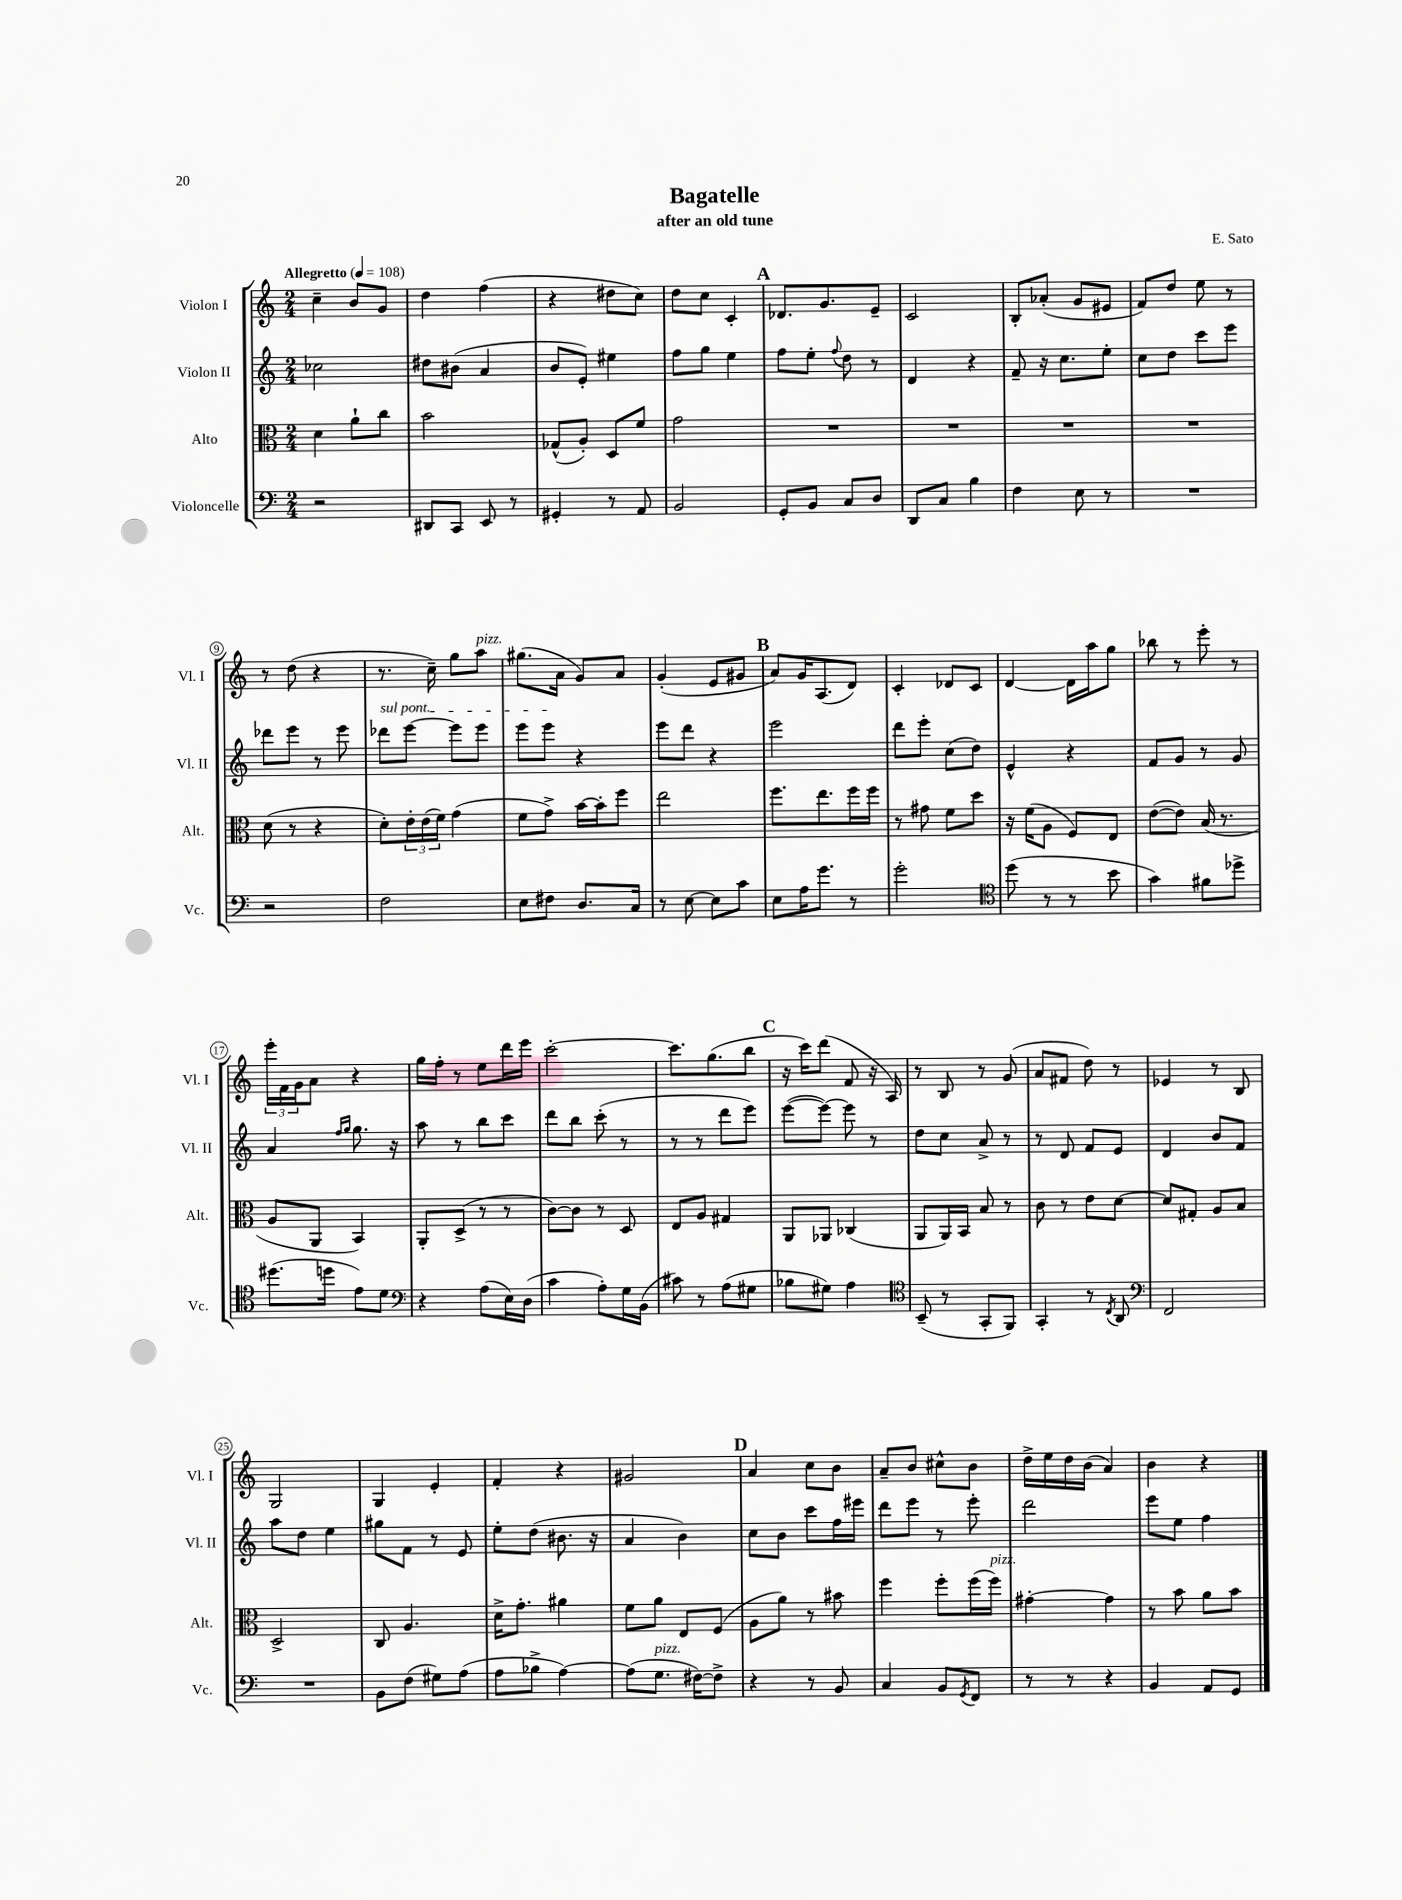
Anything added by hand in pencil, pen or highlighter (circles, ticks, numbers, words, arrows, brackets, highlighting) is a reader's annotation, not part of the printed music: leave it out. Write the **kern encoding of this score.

**kern	**kern	**kern	**kern
*part4	*part3	*part2	*part1
*staff4	*staff3	*staff2	*staff1
*I"Violoncelle	*I"Alto	*I"Violon II	*I"Violon I
*I'Vc.	*I'Alt.	*I'Vl. II	*I'Vl. I
*clefF4	*clefC3	*clefG2	*clefG2
*k[]	*k[]	*k[]	*k[]
*M2/4	*M2/4	*M2/4	*M2/4
*MM108	*MM108	*MM108	*MM108
=1	=1	=1	=1
!	!	!	!LO:TX:a:B:t=Allegretto
2r	4d\	2cc-X\	4cc~\
.	8a`\L	.	8b/L
.	8cc\J	.	8g/J
=2	=2	=2	=2
8DD#X/L	2b\	8dd#X\L	4dd\
8CC/J	.	(8b#X\J	.
8EE/	.	4a/	(4ff\
8r	.	.	.
=3	=3	=3	=3
4GG#X'/	(8G-X^^/L	8b/L	4r
.	8A'/J)	8e'/J)	.
8r	8D/L	4ee#X\	8dd#X\L
8AA/	8f/J	.	8cc\J)
=4	=4	=4	=4
2BB/	2g\	8ff\L	8dd\L
.	.	8gg\J	8cc\J
.	.	4ee\	4c'/
!!LO:REH:place=s1:t=A
=5	=5	=5	=5
8GG'/L	2r	8ff\L	8.d-X/L
8BB/J	.	8ee'\J	.
.	.	.	8.g/
.	.	8qqff/	.
8C/L	.	8dd\	.
8D/J	.	8r	8e~/J
=6	=6	=6	=6
8DD/L	2r	4d/	2c/
8C/J	.	.	.
4B\	.	4r	.
=7	=7	=7	=7
4F\	2r	8f~/	8B'/L
.	.	16r	(8a-X'/J
.	.	8.cc\L	.
8E\	.	.	8g/L
8r	.	8ee'\J	8e#X/J
=8	=8	=8	=8
2r	2r	8cc\L	8f/L)
.	.	8dd\J	8dd/J
.	.	8ccc\L	8ee\
.	.	8eee\J	8r
!!LO:LB:g=z
=9	=9	=9	=9
2r	(8d\	8ddd-X\L	8r
.	8r	8eee\J	(8dd\
.	4r	8r	4r
.	.	8eee\	.
=10	=10	=10	=10
!	!	!LO:TX:a:i:t=sul pont.	!
2F\	8d'\L)	8ddd-X\L	8.r
.	24e'\L	[8eee\J	.
.	(24e\	.	.
.	.	.	16cc~\)
.	24f\JJ)	.	.
.	(4g\	8eee\L]	8gg\L
!	!	!	!LO:TX:a:i:t=pizz.
.	.	8eee\J	8aa\J
=11	=11	=11	=11
8E\L	8f\L	8eee\L	(8.gg#X\L
8F#X\J	8g^\J)	8eee\J	.
.	.	.	16a\Jk
8.D/L	[16b\LL	4r	8g/L)
.	16b'\J]	.	.
.	8ff\J	.	8a/J
16C/Jk	.	.	.
=12	=12	=12	=12
8r	2ee\	8eee\L	(4g'/
[8E\	.	8ddd\J	.
8E\L]	.	4r	8e/L
8c\J	.	.	8g#X/J
!!LO:REH:place=s1:t=B
=13	=13	=13	=13
8E\L	8.ff\L	2eee\	8a/L)
16A\K	.	.	16g/K
8.g\J	8.ee\	.	(8.A/
8r	16ff\L	.	8d/J)
.	16ff\JJ	.	.
=14	=14	=14	=14
2g'\	8r	8ddd\L	4c'/
.	8g#X\	8eee'\J	.
.	8f\L	(8cc\L	8d-X/L
.	8dd\J	8dd\J)	8c/J
=15	=15	=15	=15
*clefC4	*	*	*
(8dd\	16r	4e^^/	[4d/
.	(16f\KL	.	.
8r	8A\J	.	.
8r	8F/L)	4r	16d\LL]
.	.	.	16aa\J
8b\	8E/J	.	8gg\J
=16	=16	=16	=16
4g\)	([8e\L	8f/L	8bb-X\
.	8e\J])	8g/J	8r
8f#X\L	(16B/	8r	8eee'\
.	8.r	.	.
8dd-X^\J	.	8g/	8r
!!LO:LB:g=z
=17	=17	=17	=17
(8.dd#X\L	8A/L	4a/	24eee'\LL
.	.	.	24f\
.	.	.	24g\J
.	8AA/J	.	8a\J
16ddn\Jk	.	.	.
.	.	16qqff/LL	.
.	.	16qqgg/JJ	.
8e\L)	4BB/)	8.gg\	4r
8d\J	.	.	.
.	.	16r	.
=18	=18	=18	=18
*clefF4	*	*	*
4r	8AA'/L	8aa\	16gg\LL
.	.	.	16ff'\JJ
.	(8D^/J	8r	8r
(8A\L	8r	8bb\L	8ee\L
16E\L)	8r	8ccc\J	16ddd\L
(16D\JJ	.	.	16eee\JJ
=19	=19	=19	=19
4c\	[8c\L)	8ddd\L	[2ccc'\
.	8c\J]	8bb\J	.
8A'\L)	8r	(8ccc'\	.
16G\L	8D/	8r	.
(16BB\JJ	.	.	.
=20	=20	=20	=20
8c#X\)	8E/L	8r	8.ccc\L]
8r	8A/J	8r	.
.	.	.	(8.gg\
(8A\L	4G#X/	8ddd\L	.
8G#X\J	.	8eee\J)	8bb\J
!!LO:REH:place=s1:t=C
=21	=21	=21	=21
8B-X\L	8AA/L	([8eee\L	16r
.	.	.	16ccc\KL)
8G#X\J)	8AA-X/J	8eee\J_)	(8ddd\J
4A\	(4C-X/	8eee\]	8f/
.	.	8r	16r
.	.	.	16A/)
=22	=22	=22	=22
*clefC4	*	*	*
(8BB~/	8AA/L	8dd\L	8r
8r	16AA/L)	8cc\J	8B/
.	16BB/JJ	.	.
8GG'/L	8B/	8a^/	8r
8FF/J)	8r	8r	(8g/
=23	=23	=23	=23
4GG'/	8c\	8r	8a/L
.	8r	8d/	8f#X/J
8r	8e\L	8f/L	8dd\)
8qC/	.	.	.
8AA/	[8d\J	8e/J	8r
=24	=24	=24	=24
*clefF4	*	*	*
2FF/	8d/L]	4d/	4e-X/
.	8G#X'/J	.	.
.	8A/L	8b/L	8r
.	8B/J	8f/J	8B/
!!LO:LB:g=z
=25	=25	=25	=25
2r	2D^/	8aa\L	2G/
.	.	8dd\J	.
.	.	4ee\	.
=26	=26	=26	=26
8BB\L	8C/	8gg#X\L	4G/
(8F\J	4.A/	8f\J	.
8G#X\L)	.	8r	4e'/
(8A\J	.	8e/	.
=27	=27	=27	=27
8A\L	16d^\KL	8ee'\L	4f'/
.	8.g'\J	.	.
8B-X^\J	.	(8dd\J	.
[4A\)	4a#X\	8.b#X\	4r
.	.	16r	.
=28	=28	=28	=28
(8A\L]	8f\L	4a/	2g#X/
!LO:TX:a:i:t=pizz.	!	!	!
8.G\J	8a\J	.	.
.	8E/L	4b\)	.
[16F#X\KL)	.	.	.
8F#^\J]	(8F/J	.	.
!!LO:REH:place=s1:t=D
=29	=29	=29	=29
4r	8A\L	8cc\L	4a/
.	8a\J)	8b\J	.
8r	8r	8ccc\L	8cc\L
8BB/	8b#X\	16ff\L	8b\J
.	.	16eee#X\JJ	.
=30	=30	=30	=30
4C/	4ff\	8ddd\L	8a~/L
.	.	8eee\J	8b/J
8BB/L	8ff'\L	8r	8cc#X^^\L
8qGG/	.	.	.
8FF/J	(16ff\L	8eee'\	8b\J
!	!LO:TX:a:i:t=pizz.	!	!
.	16ff\JJ)	.	.
=31	=31	=31	=31
8r	[4g#X'\	2ddd\	16dd^\LL
.	.	.	16ee\
8r	.	.	16dd\
.	.	.	(16b\JJ
4r	4g#\]	.	4a/)
=32	=32	=32	=32
4BB/	8r	8eee\L	4b\
.	8b\	8ee\J	.
8AA/L	8a\L	4ff\	4r
8GG/J	8b\J	.	.
==	==	==	==
*-	*-	*-	*-
